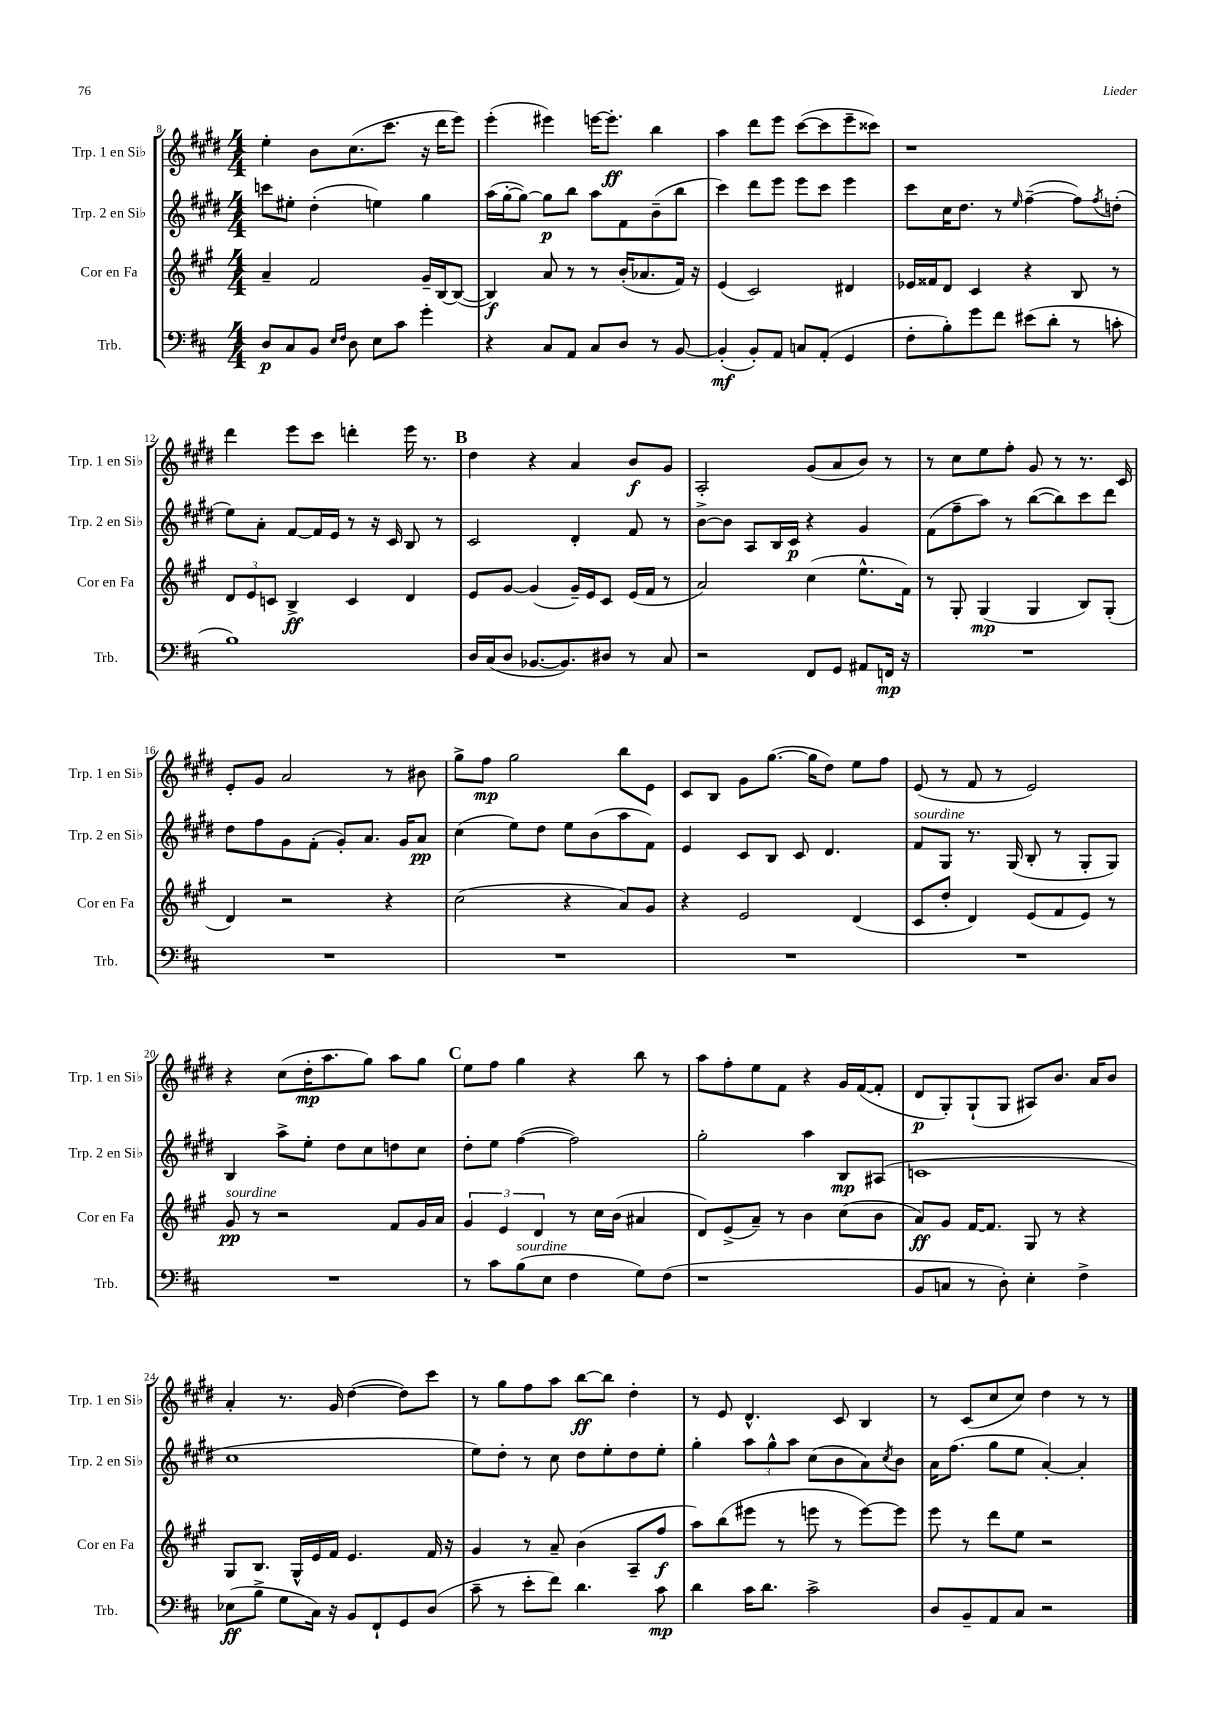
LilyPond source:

<<
\new StaffGroup <<
\new Staff = "s0" \with { instrumentName = "Trp. 1 en Sib" shortInstrumentName = "Trp. 1 en Sib" } {
    \clef treble \key e \major \numericTimeSignature \time 4/4
    e''4-. b'8 cis''8.( cis'''8. r16 dis'''16 e'''8) |
    e'''4-.( eis'''4) e'''16~ e'''8.-.\ff b''4 |
    a''4 dis'''8 e'''8 cis'''8~( cis'''8 e'''8-- cisis'''8) |
    r1 |
    dis'''4 e'''8 cis'''8 d'''4-. e'''16 r8. |
    \mark \markup { \bold "B" } dis''4 r4 a'4 b'8\f gis'8 |
    a2-. gis'8( a'8 b'8) r8 |
    r8 cis''8 e''8 fis''8-. gis'8 r8 r8. cis'16 |
    e'8-. gis'8 a'2 r8 bis'8 |
    gis''8-> fis''8\mp gis''2 b''8 e'8 |
    cis'8 b8 gis'8 gis''8.~( gis''16 dis''8) e''8 fis''8 |
    e'8( r8 fis'8 r8 e'2) |
    r4 cis''8( dis''16-.\mp a''8. gis''8) a''8 gis''8 |
    \mark \markup { \bold "C" } e''8 fis''8 gis''4 r4 b''8 r8 |
    a''8 fis''8-. e''8 fis'8 r4 gis'16 fis'16~( fis'8-. |
    dis'8\p gis8-.) gis8-!( gis8 ais8) b'8. a'16 b'8 |
    a'4-. r8. gis'16 dis''4~( dis''8) cis'''8 |
    r8 gis''8 fis''8 a''8 b''8~\ff b''8 dis''4-. |
    r8 e'8 dis'4.-^ cis'8 b4 |
    r8 cis'8( cis''8 cis''8) dis''4 r8 r8 \bar "|." |
}
\new Staff = "s1" \with { instrumentName = "Trp. 2 en Sib" shortInstrumentName = "Trp. 2 en Sib" } {
    \clef treble \key e \major \numericTimeSignature \time 4/4
    c'''8 eis''8-. dis''4-.( e''4) gis''4 |
    a''16( gis''16~-. gis''8~) gis''8\p b''8 a''8 fis'8 b'8--( b''8 |
    cis'''4) dis'''8 e'''8 e'''8 cis'''8 e'''4 |
    cis'''8 cis''16 dis''8. r8 \grace { e''16 } fis''4~--( fis''8) \acciaccatura { fis''8 } d''8-.( |
    e''8) a'8-. fis'8~ fis'16 e'16 r8 r16 cis'16 b8 r8 |
    \mark \markup { \bold "B" } cis'2 dis'4-. fis'8 r8 |
    b'8~-> b'8 a8 b16 cis'16\p r4 gis'4 |
    fis'8( fis''8-- a''8) r8 b''8~( b''8) cis'''8 dis'''8 |
    dis''8 fis''8 gis'8 fis'8-.( gis'8-.) a'8. gis'16 a'8\pp |
    cis''4( e''8) dis''8 e''8 b'8( a''8 fis'8) |
    e'4 cis'8 b8 cis'8 dis'4. |
    fis'8^\markup { \italic "sourdine" } gis8 r8. gis16( b8-. r8 gis8-. gis8) |
    b4 a''8-> e''8-. dis''8 cis''8 d''8 cis''8 |
    \mark \markup { \bold "C" } dis''8-. e''8 fis''4~( fis''2) |
    gis''2-. a''4 b8\mp ais8( |
    c'1 |
    cis''1 |
    e''8) dis''8-. r8 cis''8 dis''8 e''8-. dis''8 e''8-. |
    gis''4-. \tuplet 3/2 { a''8 gis''8-^ a''8 } cis''8( b'8 a'8) \acciaccatura { cis''8 } b'8 |
    a'16 fis''8.( gis''8 e''8 a'4~-.) a'4-. \bar "|." |
}
\new Staff = "s2" \with { instrumentName = "Cor en Fa" shortInstrumentName = "Cor en Fa" } {
    \clef treble \key a \major \numericTimeSignature \time 4/4
    a'4-- fis'2 gis'16-- b16~ b8~( |
    b4\f) a'8 r8 r8 b'16-.( aes'8. fis'16) r16 |
    e'4( cis'2) dis'4 |
    ees'16 fisis'16 d'8 cis'4 r4 b8 r8 |
    \tuplet 3/2 { d'8 e'8 c'8 } b4->\ff c'4 d'4 |
    \mark \markup { \bold "B" } e'8 gis'8~ gis'4( gis'16--) e'16 cis'8 e'16( fis'16 r8 |
    a'2) cis''4( e''8.-^ fis'16) |
    r8 gis8-. gis4\mp( gis4 b8) gis8-.( |
    d'4) r2 r4 |
    cis''2( r4 a'8) gis'8 |
    r4 e'2 d'4( |
    cis'8 d''8-. d'4) e'8( fis'8 e'8) r8 |
    gis'8\pp^\markup { \italic "sourdine" } r8 r2 fis'8 gis'16 a'16 |
    \mark \markup { \bold "C" } \tuplet 3/2 { gis'4 e'4 d'4 } r8 cis''16 b'16( ais'4 |
    d'8) e'8->( a'8--) r8 b'4 cis''8( b'8 |
    a'8\ff) gis'8 fis'16~ fis'8. gis8 r8 r4 |
    gis8 b8. gis16-^ e'16 fis'16 e'4. fis'16 r16 |
    gis'4 r8 a'8-- b'4( a8-- fis''8\f |
    a''8) b''8( eis'''8 r8 e'''8 r8 e'''8~) e'''8 |
    e'''8 r8 d'''8 e''8 r2 \bar "|." |
}
\new Staff = "s3" \with { instrumentName = "Trb." shortInstrumentName = "Trb." } {
    \clef bass \key d \major \numericTimeSignature \time 4/4
    d8\p cis8 b,8 \grace { e16 fis16 } d8 e8 cis'8 g'4-. |
    r4 cis8 a,8 cis8 d8 r8 b,8~ |
    b,4-.\mf( b,8-.) a,8 c8 a,8-.( g,4 |
    fis8-. b8-.) g'8 fis'8 eis'8( d'8-. r8 c'8-. |
    b1) |
    \mark \markup { \bold "B" } d16 cis16( d8 bes,8.~ bes,8.) dis8 r8 cis8 |
    r2 fis,8 g,8 ais,8 f,16\mp r16 |
    R1 |
    R1 |
    R1 |
    R1 |
    R1 |
    R1 |
    \mark \markup { \bold "C" } r8 cis'8 b8^\markup { \italic "sourdine" }( e8 fis4 g8) fis8( |
    r1 |
    b,8 c8 r8 d8-.) e4-. fis4-> |
    ees8\ff( b8-> g8 cis16) r16 b,8 fis,8-! g,8 d8( |
    cis'8-- r8 e'8-. fis'8) d'4. cis'8\mp |
    d'4 cis'16 d'8. cis'2-> |
    d8 b,8-- a,8 cis8 r2 \bar "|." |
}
>>
>>
\layout { \context { \Score currentBarNumber = #8 } }
